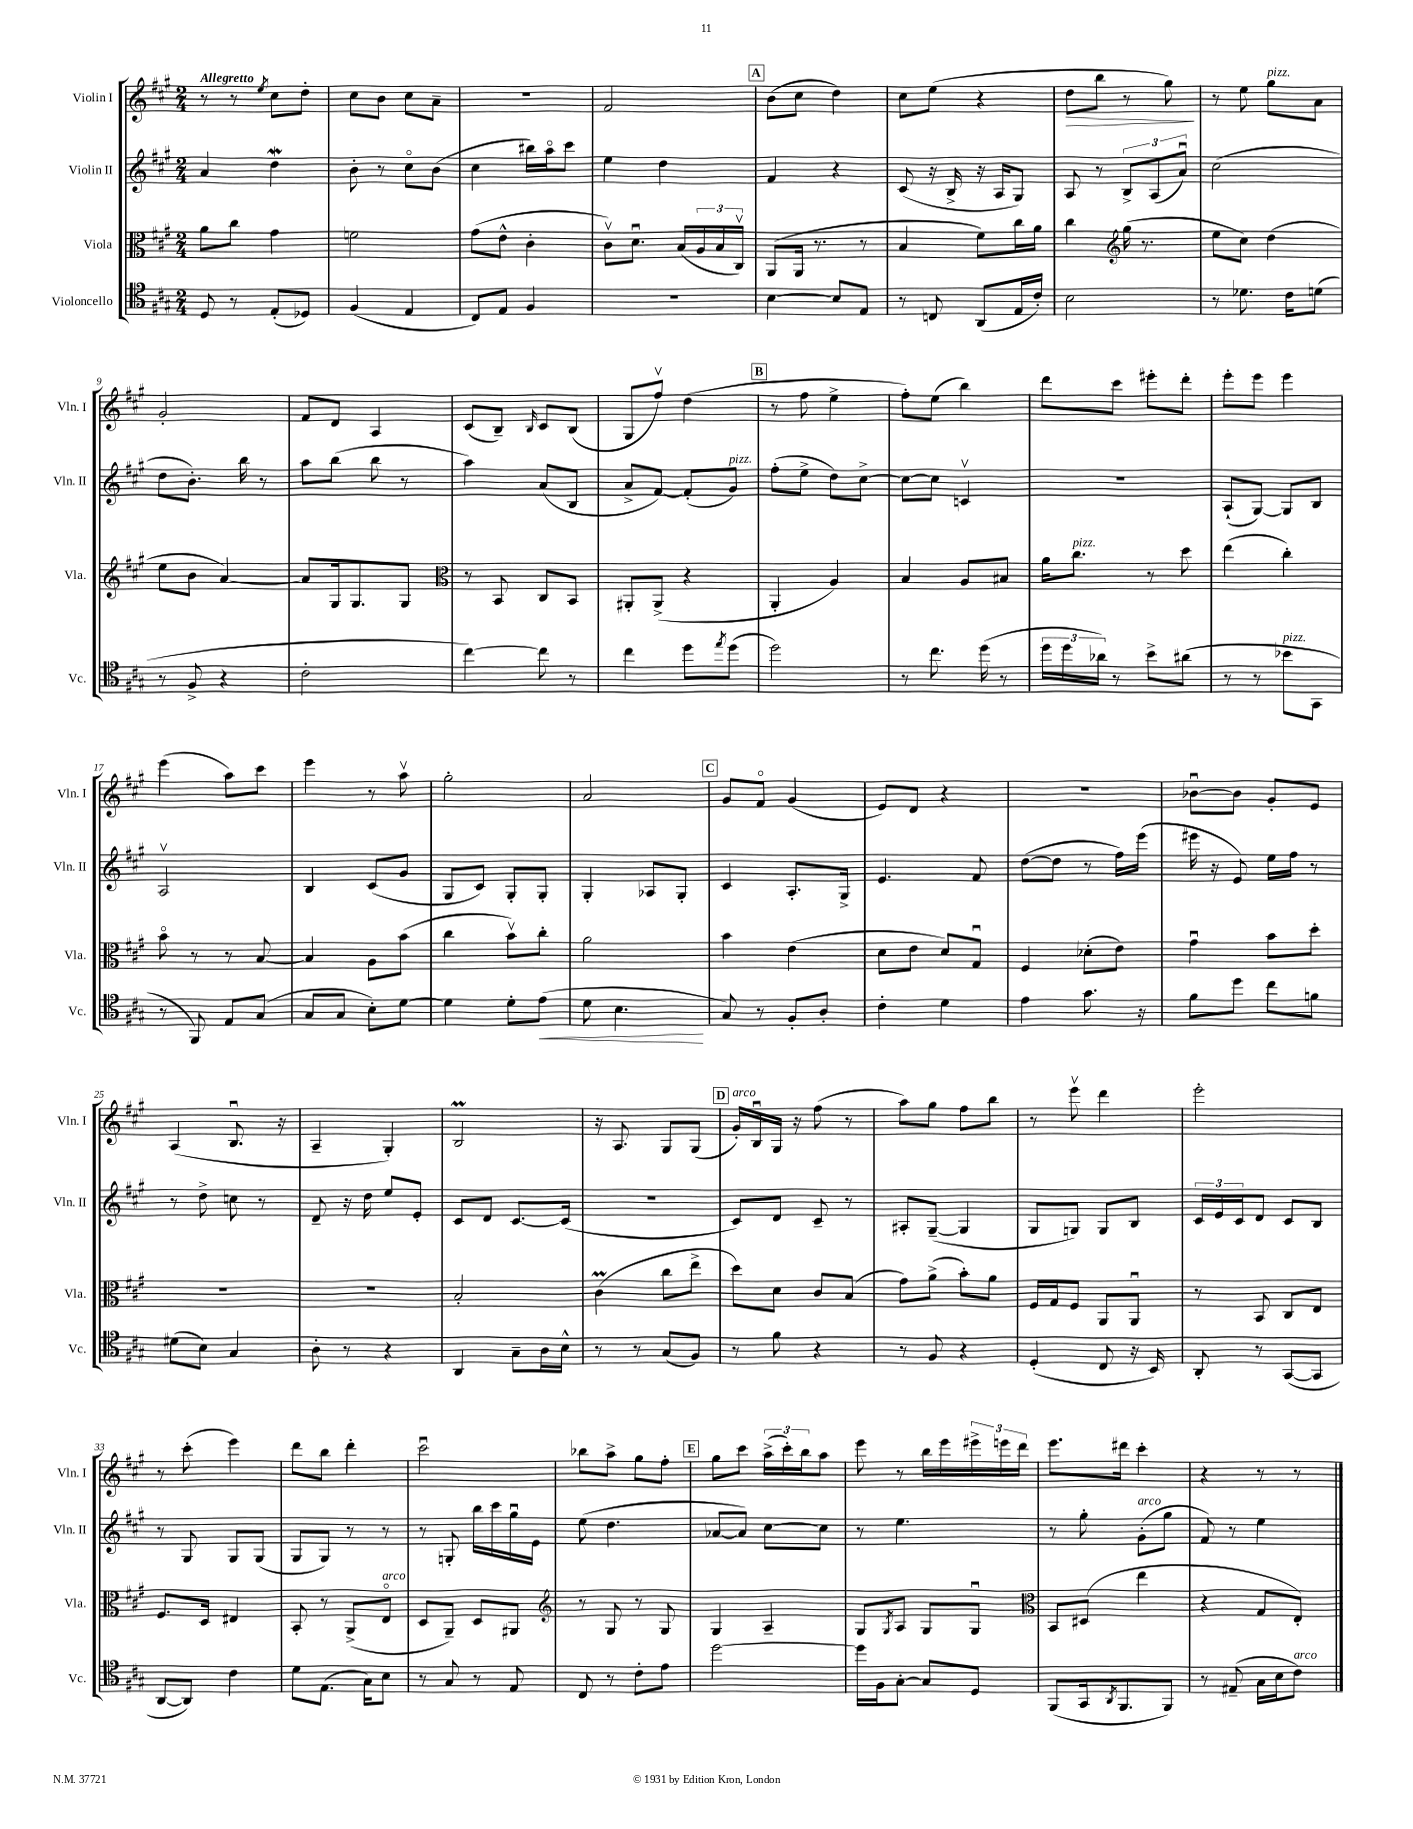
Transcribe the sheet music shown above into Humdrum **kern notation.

**kern	**kern	**kern	**kern
*staff4	*staff3	*staff2	*staff1
*clefC4	*clefC3	*clefG2	*clefG2
*k[f#c#g#]	*k[f#c#g#]	*k[f#c#g#]	*k[f#c#g#]
*M2/4	*M2/4	*M2/4	*M2/4
8D	8a	4a	8r
8r	8cc#	.	8r
.	.	.	8qee
(8E'	4g#	4dd	8cc#
8D-)	.	.	8dd'
=	=	=	=
(4F#	2f	8b'	8cc#
.	.	8r	8b
4E	.	8cc#o	8cc#
.	.	(8b	8a~
=	=	=	=
8C#)	(8g#	4cc#	2r
8E	8e^^	.	.
4F#	4c#'	16bb#)	.
.	.	16aao	.
.	.	8ccc#	.
=	=	=	=
2r	8c#v)	4ee	2f#
.	8.du	.	.
.	.	4dd	.
.	(16B	.	.
.	24A	.	.
.	24B	.	.
.	24C#v)	.	.
=	=	=	=
[4B	(8AA	4f#	(8b
.	16AA	.	8cc#
.	8.r	.	.
8B]	.	4r	4dd)
8E	8r	.	.
=	=	=	=
8r	4B	(8c#	8cc#
8C	.	16r	(8ee
.	.	16B^	.
(8AA	8f#)	16r	4r
.	.	16A	.
16E	16cc#	8G#)	.
16c#')	16a	.	.
=	=	=	=
2B	4cc#	8A	8dd
.	.	8r	8bb
*	*clefG2	*	*
.	(16gg#	12B^	8r
.	8.r	.	.
.	.	(12A	.
.	.	.	8gg#)
.	.	12au)	.
=	=	=	=
8r	8ee	(2cc#	8r
8.d-	8cc#)	.	8ee
.	(4dd	.	8gg#
16c#	.	.	.
(8d	.	.	8a
=	=	=	=
8r	8ee	8dd	2g#'
8F#^	8b	8.b')	.
4r	[4a)	.	.
.	.	16bb	.
.	.	8r	.
=	=	=	=
2c#'	8a]	8aa	8f#
.	16G#	(8bb	8d
.	8.G#	.	.
.	.	8bb	4A
.	8G#	8r	.
=	=	=	=
*	*clefC3	*	*
[4cc#)	8r	4aa)	(8c#
.	8BB	.	8B~)
.	.	.	16qqB
8cc#]	8C#	(8a	8c#
8r	8BB	8B	(8B
=	=	=	=
4cc#	8AA#'	8a^	8G#
.	(8AA#^	[8f#)	8ff#v)
8dd	4r	(8f#']	(4dd
8qee	.	.	.
(8dd	.	8g#)	.
=	=	=	=
2dd)	4AA'	(8ff#'	8r
.	.	8ee^	8ff#
.	4A)	8dd)	4ee^
.	.	[8cc#^	.
=	=	=	=
8r	4B	8cc#_	8ff#')
8.cc#	.	8cc#]	(8ee
.	8A	4cv	4bb)
(16dd	.	.	.
8r	8B#	.	.
=	=	=	=
24dd	16a	2r	8ddd
24dd	.	.	.
.	8.cc#	.	.
24a-)	.	.	.
8r	.	.	8ccc#
8b^	8r	.	8eee#'
(8a#	8dd	.	8ddd'
=	=	=	=
8r	(4ee	(8A`	8eee'
8r	.	[8G#)	8eee
8b-	4cc#')	8G#]	4eee
8GG#	.	8B	.
=	=	=	=
8r	8bo	2Av	(4eee
8FF#)	8r	.	.
8E	8r	.	8aa)
(8G#	[8B	.	8ccc#
=	=	=	=
8G#	4B]	4B	4eee
8G#	.	.	.
8B')	8A	(8c#	8r
[8d	(8b	8g#	8aav
=	=	=	=
4d]	4cc#	8G#	2gg#'
.	.	8c#)	.
8d'	8bv)	8G#'	.
(8e	8cc#'	8G#'	.
=	=	=	=
8d	2a	4G#'	2a
4.B	.	.	.
.	.	8A-	.
.	.	8G#'	.
=	=	=	=
8G#)	4b	4c#	8g#
8r	.	.	8f#o
8F#'	(4e	8.A'	(4g#
8A'	.	.	.
.	.	16G#^	.
=	=	=	=
4c#'	8d	4.e	8e)
.	8e	.	8d
4d	8d)	.	4r
.	8G#u	8f#	.
=	=	=	=
4e	4F#	([8dd	2r
.	.	8dd]	.
8.g#	(8d-'	8r	.
.	8e)	16ff#)	.
16r	.	(16eee	.
=	=	=	=
8f#	4g#u	16eee#	[8b-u
.	.	16r	.
8dd	.	8e)	8b-]
8cc#	8b	16ee	8g#'
.	.	16ff#	.
8f	8dd'	8r	8e
=	=	=	=
(8d#	2r	8r	(4A
8B)	.	8dd^	.
4G#	.	8cc	8.Bu
.	.	8r	.
.	.	.	16r
=	=	=	=
8A'	2r	8d~	4A~
8r	.	16r	.
.	.	16dd	.
4r	.	8ee	4G#')
.	.	8e'	.
=	=	=	=
4AA	2B'	8c#	2B
.	.	8d	.
8G#~	.	[8.c#	.
16A	.	.	.
16B^^	.	(16c#]	.
=	=	=	=
8r	(4c#	2r	16r
.	.	.	8.A
8r	.	.	.
(8G#	8cc#	.	8G#
8F#)	8ee^	.	(8G#
=	=	=	=
8r	8dd)	8c#)	16g#')
.	.	.	16Bu
8f#	8d	8d	16G#
.	.	.	16r
4r	8c#	8c#~	(8ff#
.	(8B	8r	8r
=	=	=	=
8r	8g#)	8A#'	8aa)
8F#	(8a^	([8G#~	8gg#
4r	8b')	4G#]	8ff#
.	8a	.	8bb
=	=	=	=
(4D'	16F#	8G#	8r
.	16G#	.	.
.	8F#	8G)	8eeev
8C#	8AA	8G	4ddd
16r	8AAu	8B	.
16BB)	.	.	.
=	=	=	=
8AA'	8r	24c#	2eee'
.	.	24e	.
.	.	24c#	.
8r	8BB	8d	.
([8GG#	8C#	8c#	.
8GG#]	8E	8B	.
=	=	=	=
[8AA	8.F#	8r	8r
8AA])	.	8G#	(8ccc#'
.	16D	.	.
4c#	4E#	8G#	4eee)
.	.	(8G#	.
=	=	=	=
8d	8BB'	8G#	8ddd
(8.E	8r	8G#)	8bb
.	(8AA^	8r	4ddd'
16G#)	.	.	.
8B	8Eo	8r	.
=	=	=	=
8r	8D	8r	2ccc#u
8G#	8AA~)	8G'	.
8r	8D	16bb	.
.	.	16ccc#	.
8E	8AA#	16gg#u	.
.	.	16e	.
=	=	=	=
*	*clefG2	*	*
8C#	8r	(8ee	8bb-
8r	8G#	4.dd	8aa^
8c#'	8r	.	8gg#
8e	8G#	.	8ff#'
=	=	=	=
[2dd	4G#	[8a-	8gg#
.	.	8a-])	8ccc#
.	4A~	[8cc#	(24aa^
.	.	.	24ccc#')
.	.	.	24bb
.	.	8cc#]	8aa
=	=	=	=
16dd]	8G#	8r	8eee
16F#	.	.	.
.	8qG#	.	.
[8G#'	8A	4.ee	8r
8G#]	8G#	.	16bb
.	.	.	16eee
8D	8G#u	.	24eee#^
.	.	.	24eee
.	.	.	24ddd
=	=	=	=
*	*clefC3	*	*
(8FF#	8BB	8r	8.eee
16GG#	(8D#	8gg#'	.
8qAA	.	.	.
8.FF#	.	.	16ddd#
.	4ee	(8g#'	4ccc#'
8FF#)	.	8gg#	.
=	=	=	=
8r	4r	8f#)	4r
(8E#~	.	8r	.
16G#	8G#	4ee	8r
16B	.	.	.
8c#)	8E')	.	8r
==	==	==	==
*-	*-	*-	*-
